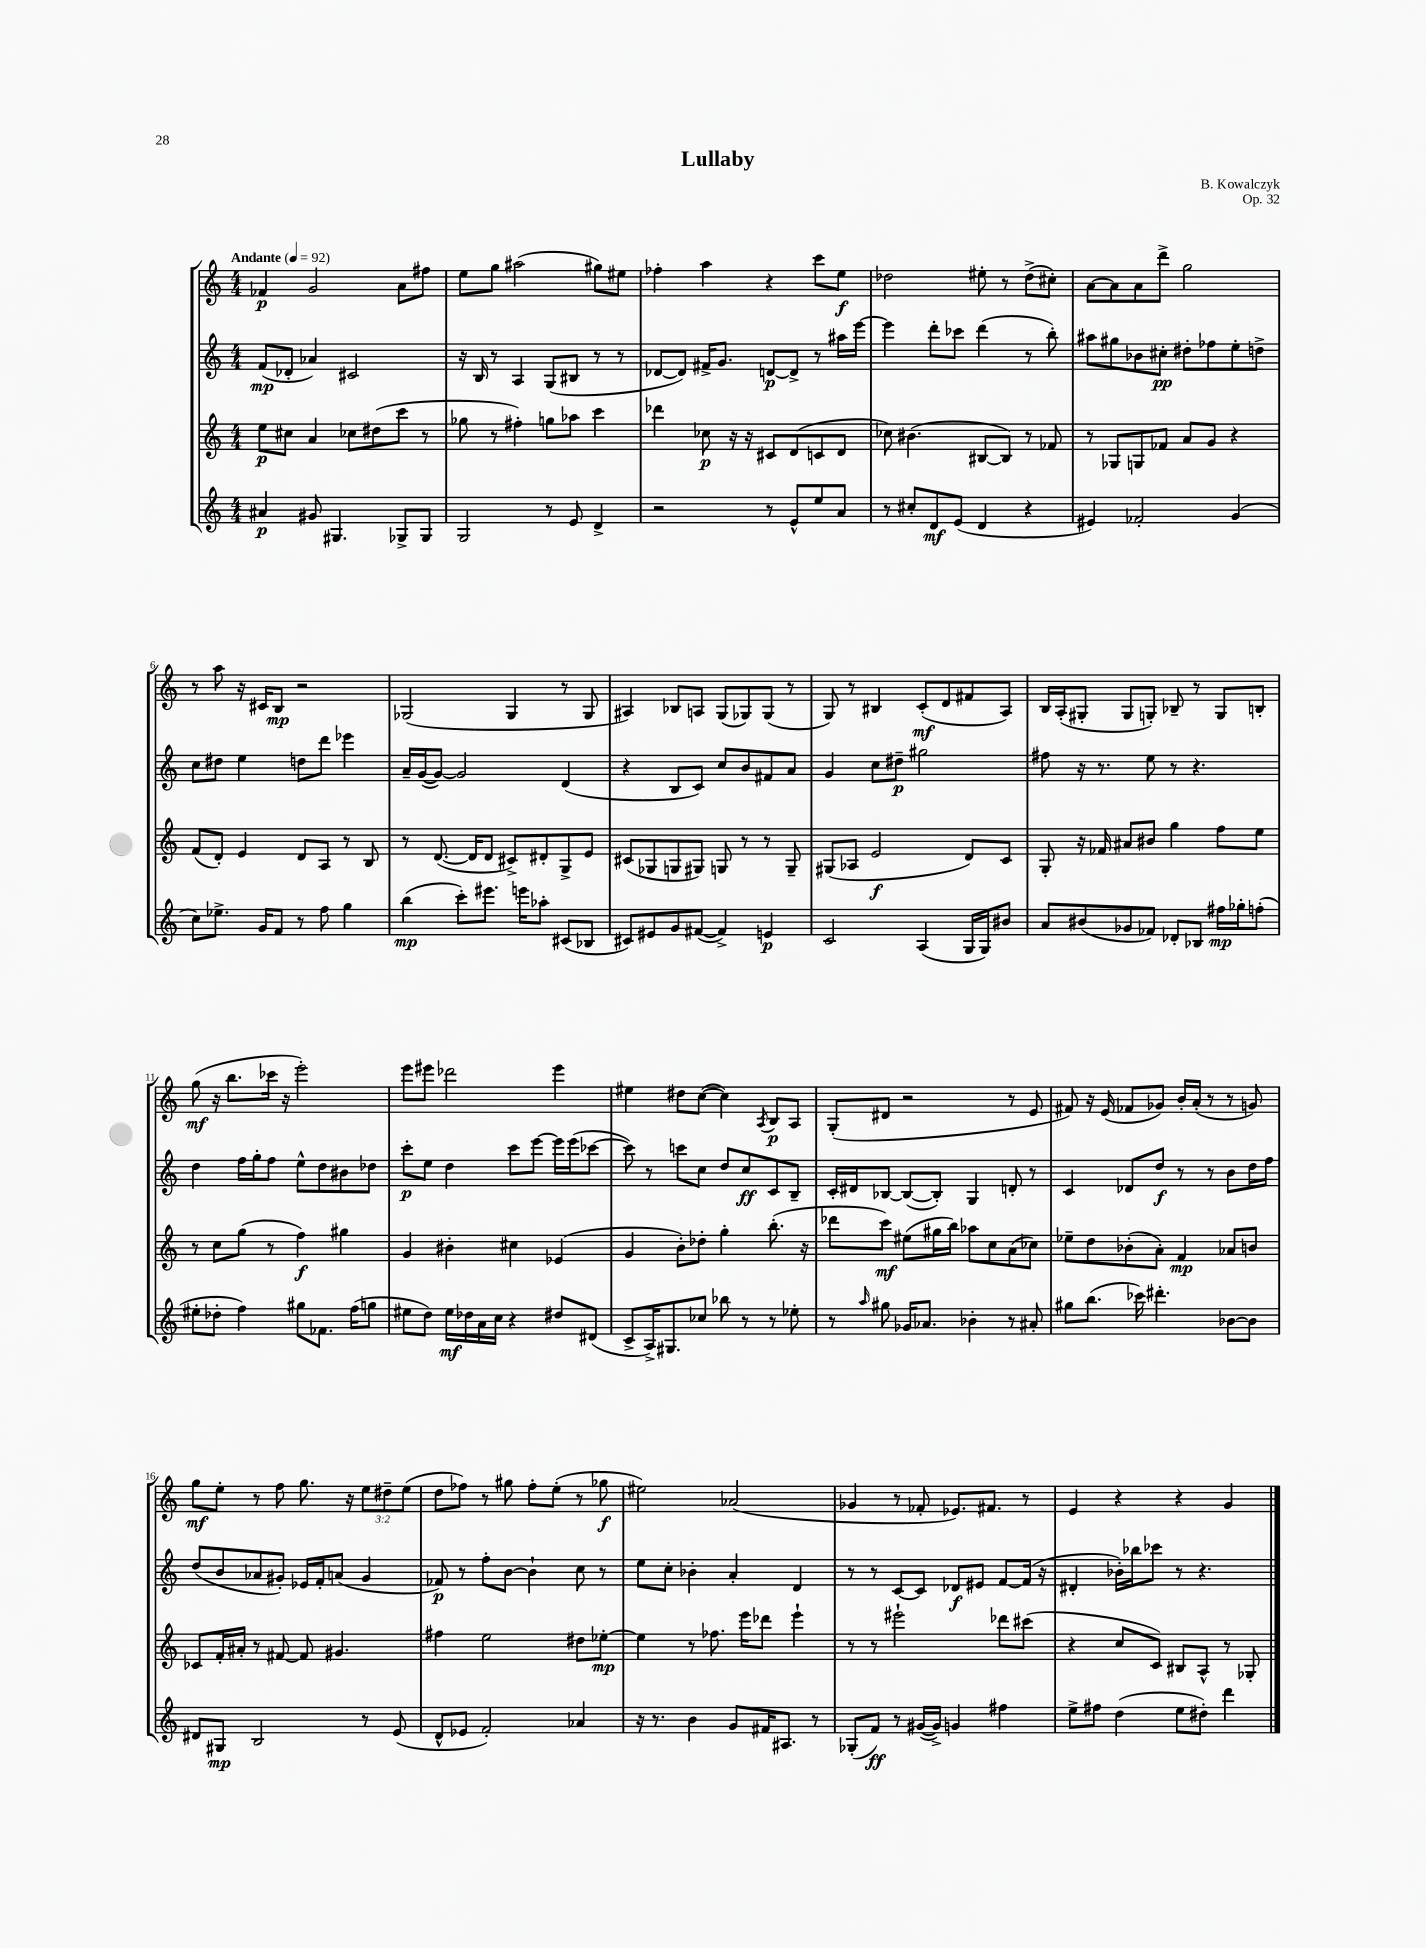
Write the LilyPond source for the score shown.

\header { title = "Lullaby" composer = "B. Kowalczyk" opus = "Op. 32" }
<<
\new StaffGroup <<
\new Staff = "s0" {
    \clef treble \key c \major \numericTimeSignature \time 4/4 \override Staff.TupletNumber.text = #tuplet-number::calc-fraction-text \tempo "Andante" 4 = 92
    fes'4\p g'2 a'8 fis''8 |
    e''8 g''8 ais''2( gis''8) eis''8 |
    fes''4-. a''4 r4 c'''8 e''8\f |
    des''2 eis''8-. r8 des''8->( cis''8-.) |
    a'8~ a'8 a'8 d'''8-> g''2 |
    r8 a''8 r16 cis'16 b8\mp r2 |
    ges2( ges4 r8 ges8 |
    ais4) bes8 a8 g8( ges8) ges8( r8 |
    g8) r8 bis4 c'8-.\mf( d'8 fis'8 a8) |
    b16 a16-.( gis8-. gis8 g8-.) bes8-- r8 g8 b8-. |
    g''8\mf( r16 b''8. ces'''16 r16 e'''2-.) |
    e'''8 eis'''8 des'''2 eis'''4 |
    eis''4 dis''8 c''8~( c''4) \acciaccatura { a8 } b8\p a8 |
    g8-.( dis'8 r2 r8 e'8 |
    fis'8) r16 e'16( fes'8 ges'8) b'16-. a'16-.( r8 r8 g'8) |
    g''8\mf e''8-. r8 f''8 g''8. r16 \tuplet 3/2 { e''8 dis''8-- e''8( } |
    d''8 fes''8) r8 gis''8 fes''8-. e''8-.( r8 ges''8\f |
    eis''2) aes'2( |
    ges'4 r8 fes'8-. ees'8.) fis'8. r8 |
    e'4 r4 r4 g'4 \bar "|." |
}
\new Staff = "s1" {
    \clef treble \key c \major \numericTimeSignature \time 4/4
    f'8\mp( des'8-. aes'4) cis'2 |
    r16 b16 r8 a4 g8( bis8 r8 r8 |
    des'8~ des'8) fis'16-> g'8. d'8~\p d'8-> r8 ais''16 e'''16~ |
    e'''4 d'''8-. ces'''8 d'''4( r8 b''8-.) |
    ais''8 gis''8 bes'8 cis''8-.\pp dis''8-. fes''8 e''8-. d''8-> |
    c''8 dis''8 e''4 d''8 d'''8 ees'''4 |
    a'16-- g'16~( g'8~) g'2 d'4( |
    r4 b8 c'8) c''8 b'8 fis'8 a'8 |
    g'4 c''8 dis''8--\p gis''2 |
    fis''8 r16 r8. e''8 r8 r4. |
    d''4 f''16 g''16-. f''8 e''8-^ d''8 bis'8 des''8 |
    c'''8-.\p e''8 d''4 c'''8 e'''8~ e'''16 e'''16( ces'''8~ |
    ces'''8) r8 c'''8 c''8 d''8 c''8\ff c'8 b8-- |
    c'16-. dis'16 bes8~ bes8~( bes8-.) g4 d'8-. r8 |
    c'4 des'8 d''8\f r8 r8 b'8 d''16 f''16 |
    d''8( b'8 aes'8 gis'8-.) ees'16 f'16-. a'8( gis'4 |
    fes'8\p) r8 f''8-. b'8~ b'4-! c''8 r8 |
    e''8 c''8-. bes'4-. a'4-. d'4 |
    r8 r8 c'8~ c'8 des'8\f eis'8 f'8~ f'16( r16 |
    dis'4-. bes'16-.) bes''16 ces'''8 r8 r4. \bar "|." |
}
\new Staff = "s2" {
    \clef treble \key c \major \numericTimeSignature \time 4/4
    e''8\p cis''8 a'4 ces''8 dis''8( c'''8 r8 |
    ges''8 r8 fis''4-.) g''8 aes''8 c'''4 |
    des'''4 ces''8\p r16 r16 cis'8 d'8( c'8 d'8 |
    ces''8) bis'4.( bis8~ bis8) r8 fes'8 |
    r8 ges8 g8 fes'8 a'8 g'8 r4 |
    f'8( d'8-.) e'4 d'8 a8 r8 b8 |
    r8 d'8.~( d'16 d'8 cis'8->) dis'8-. g8-> e'8 |
    cis'8( ges8 g8 gis8) g8 r8 r8 g8-- |
    gis8( aes8 e'2\f d'8) c'8 |
    g8-. r16 fes'16 ais'8 bis'8 g''4 f''8 e''8 |
    r8 c''8 g''8( r8 f''4\f) gis''4 |
    g'4 bis'4-. cis''4 ees'4( |
    g'4 b'8-.) des''8-. g''4-. b''8.-.( r16 |
    des'''8 c'''8\mf) eis''8( gis''16 b''16) aes''8 c''8 a'8( ces''8) |
    ees''8-- d''8 bes'8-.( a'8-.) f'4\mp aes'8 b'8 |
    ces'8 f'16-. ais'16-. r8 fis'8~ fis'8 gis'4. |
    fis''4 e''2 dis''8 ees''8~-.\mp |
    ees''4 r8 fes''8. e'''16 des'''8 e'''4-! |
    r8 r8 eis'''2-! des'''8 cis'''8( |
    r4 c''8 c'8) bis8 a8-^ r8 ges8-. \bar "|." |
}
\new Staff = "s3" {
    \clef treble \key c \major \numericTimeSignature \time 4/4
    ais'4\p gis'8 gis4. ges8-> ges8 |
    g2 r8 e'8 d'4-> |
    r2 r8 e'8-^ e''8 a'8 |
    r8 cis''8-. d'8\mf e'8( d'4 r4 |
    eis'4) fes'2-. g'4( |
    c''8) ees''8.-> g'16 f'8 r8 f''8 g''4 |
    b''4\mp( c'''8-.) eis'''8. e'''16 aes''8-. cis'8( bes8 |
    cis'8) eis'8 g'8 fis'8~( fis'4->) e'4\p |
    c'2 a4( g16 g16) bis'8 |
    a'8 bis'8( ges'8 fes'8) des'8-. bes8 fis''16\mp ges''16-. f''8-.( |
    eis''8-. des''8-. f''4) gis''8 fes'8. f''16( g''8 |
    eis''8 d''8) eis''16\mf des''16 a'16 c''16 r4 dis''8 dis'8( |
    c'8-> a16->) gis8. ces''8 bes''8 r8 r8 ees''8-. |
    r8 \grace { a''16 } gis''8 ges'16 aes'8. bes'4-. r8 ais'8-. |
    gis''8 b''8.( ces'''16) dis'''4.-. bes'8~ bes'8 |
    dis'8 gis8\mp b2 r8 e'8( |
    d'8-^ ees'8 f'2-.) aes'4 |
    r16 r8. b'4 g'8 fis'16 ais8. r8 |
    ges8-.( f'8\ff) r8 gis'16~( gis'16->) g'4 fis''4 |
    e''8-> fis''8 d''4( e''8 dis''8-.) d'''4 \bar "|." |
}
>>
>>
